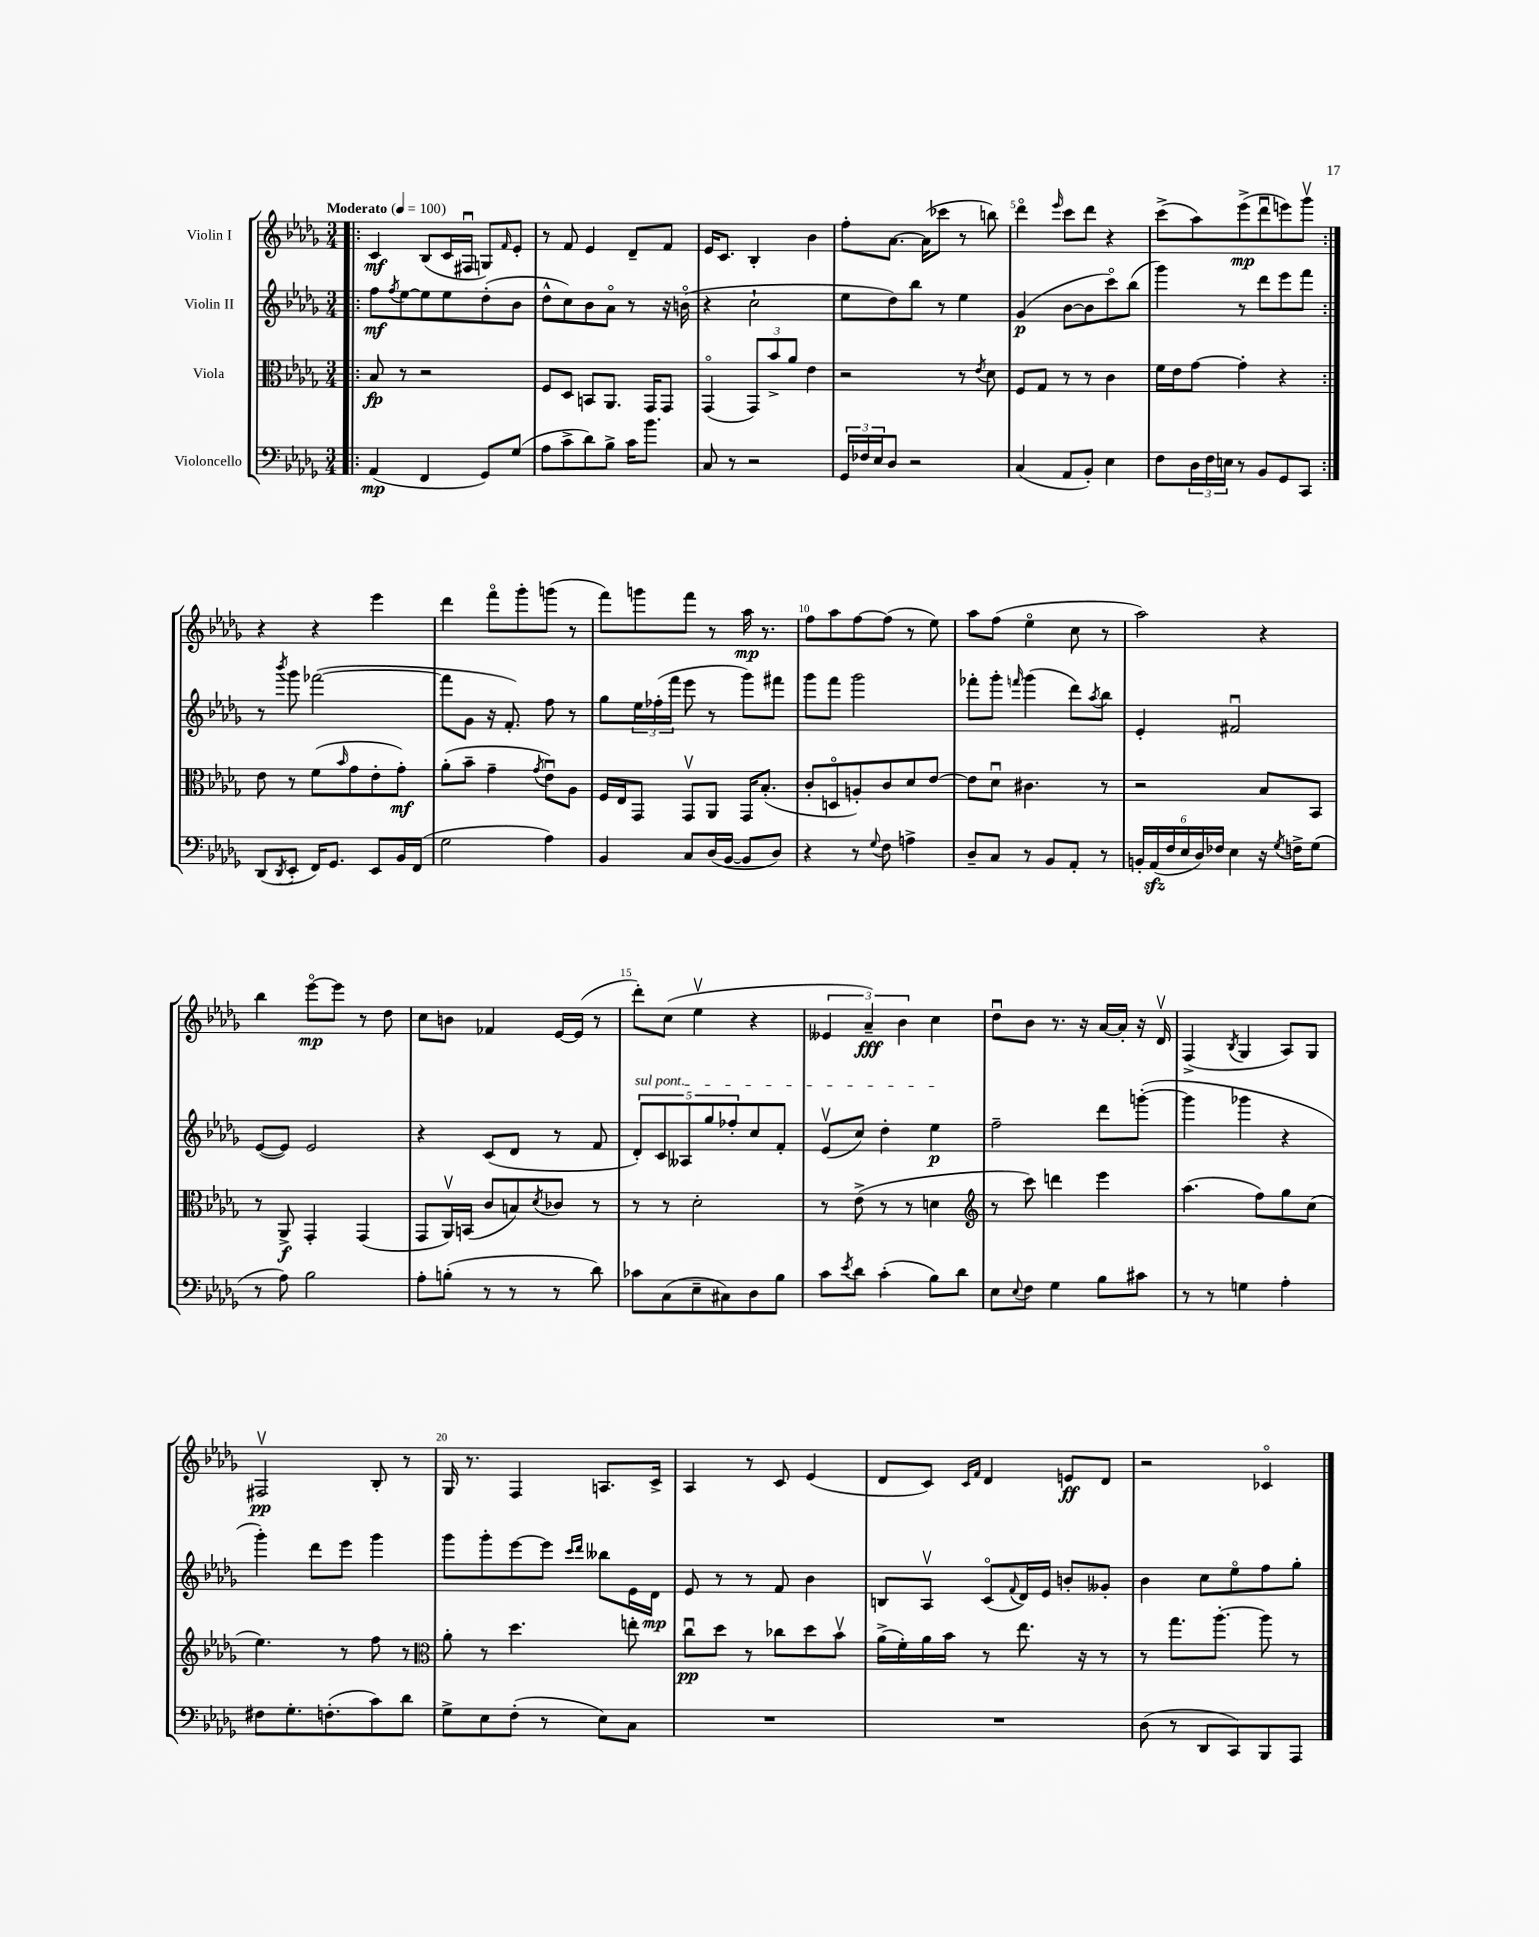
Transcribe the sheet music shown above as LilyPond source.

<<
\new StaffGroup <<
\new Staff = "s0" \with { instrumentName = "Violin I" } {
    \clef treble \key des \major \numericTimeSignature \time 3/4 \tempo "Moderato" 4 = 100
    \repeat volta 2 { \bar ".|:" c'4\mf bes8( c'16 fis16\downbow g8) \grace { f'16 } ees'8-. |
    r8 f'8 ees'4 des'8-- f'8 |
    ees'16 c'8. bes4-. bes'4 |
    f''8-. aes'8.~ aes'16( ces'''8 r8 b''8) |
    des'''4\flageolet \grace { ees'''16 } c'''8 des'''8 r4 |
    c'''8->( aes''8) ees'''8->\mp( des'''8\downbow e'''8) ges'''8\upbow | }
    r4 r4 ees'''4 |
    des'''4 f'''8\flageolet ges'''8-. g'''8( r8 |
    f'''8) g'''8 f'''8 r8 aes''16\mp r8. |
    f''8 aes''8 f''8~ f''8( r8 ees''8) |
    aes''8 f''8( ees''4\flageolet c''8 r8 |
    aes''2) r4 |
    bes''4 ees'''8~\flageolet\mp ees'''8 r8 des''8 |
    c''8 b'8 fes'4 ees'16~ ees'16( r8 |
    des'''8-.) c''8( ees''4\upbow r4 |
    \tuplet 3/2 { eeses'4 aes'4--\fff) bes'4 } c''4 |
    des''8\downbow bes'8 r8. r16 aes'16~ aes'16-. r16 des'16\upbow |
    f4->( \acciaccatura { bes8 } ges4 aes8) ges8 |
    fis2\upbow\pp bes8-. r8 |
    ges16 r8. f4 a8. c'16-> |
    aes4 r8 c'8 ees'4( |
    des'8 c'8) \grace { c'16 f'16 } des'4 e'8\ff des'8 |
    r2 ces'4\flageolet \bar "|." |
}
\new Staff = "s1" \with { instrumentName = "Violin II" } {
    \clef treble \key des \major \numericTimeSignature \time 3/4
    \repeat volta 2 { \bar ".|:" f''8\mf \acciaccatura { f''8 } ees''8~ ees''8 ees''8 des''8-.( bes'8 |
    des''8-^ c''8) bes'8 aes'8\flageolet r8 r16 b'16\flageolet( |
    r4 c''2-! |
    ees''8 des''8) bes''8 r8 ees''4 |
    ges'4\p( bes'8~ bes'8 c'''8\flageolet) bes''8( |
    ges'''4) r8 des'''8 ees'''8 f'''8 | }
    r8 \acciaccatura { bes'''8 } ges'''8 fes'''2~( |
    fes'''8 ges'8 r16 f'8.-.) f''8 r8 |
    ges''8 \tuplet 3/2 { ees''16 fes''16-.( f'''16 } ees'''8 r8 ges'''8) fis'''8 |
    ges'''8 f'''8 ges'''2 |
    fes'''8-. ges'''8-. \grace { f'''16 } ges'''4( des'''8) \acciaccatura { aes''8 } bes''8 |
    ees'4-. fis'2\downbow |
    ees'8~( ees'8) ees'2 |
    r4 c'8( des'8 r8 f'8 |
    \tuplet 5/4 { \once \override TextSpanner.bound-details.left.text = \markup { \italic "sul pont." } des'8-.\startTextSpan) c'8 aeses8 ges''8 fes''8-. } c''8 f'8-. |
    ees'8\upbow( c''8) des''4-. ees''4\p\stopTextSpan |
    f''2-- des'''8 g'''8~-.( |
    g'''4 ges'''4 r4 |
    ges'''4-.) des'''8 ees'''8 ges'''4 |
    ges'''8 ges'''8-. ees'''8~ ees'''8 \grace { c'''16 des'''16 } beses''8 ees'16 des'16\mp |
    ees'8 r8 r8 f'8 bes'4 |
    b8 aes8\upbow c'8\flageolet( \appoggiatura { f'8 } des'16) ees'16 b'8-. geses'8-. |
    bes'4 c''8 ees''8\flageolet f''8 ges''8-. \bar "|." |
}
\new Staff = "s2" \with { instrumentName = "Viola" } {
    \clef alto \key des \major \numericTimeSignature \time 3/4
    \repeat volta 2 { \bar ".|:" bes8\fp r8 r2 |
    f8 des8 b,8 aes,8. ges,16 ges,8 |
    ges,4\flageolet( \tuplet 3/2 { ges,8) bes'8-> aes'8 } ees'4 |
    r2 r8 \acciaccatura { ees'8 } des'8 |
    f8 ges8 r8 r8 c'4 |
    f'16 ees'16 ges'8~ ges'4-. r4 | }
    ees'8 r8 f'8( \grace { bes'16 } ges'8 ees'8-. ges'8-.\mf) |
    aes'8-.( bes'8-- ges'4-- \acciaccatura { ges'8 } ees'8\downbow) aes8 |
    f16 ees16 ges,8 ges,8\upbow aes,8 ges,16 bes8.-.( |
    c'8-. d8\flageolet a8-.) c'8 des'8 ees'8~ |
    ees'8 des'8\downbow cis'4. r8 |
    r2 bes8 bes,8 |
    r8 aes,8->\f ges,4-. ges,4( |
    ges,8 aes,16\upbow) b,16( c'8 b8) \acciaccatura { des'8 } ces'8 r8 |
    r8 r8 des'2-. |
    r8 ees'8->( r8 r8 d'4 |
    \clef treble r8 c'''8) d'''4 ees'''4 |
    aes''4.( f''8) ges''8 c''8( |
    ees''4.) r8 f''8 r8 |
    \clef alto aes'8-. r8 des''4. e''8-. |
    c''8\downbow\pp des''8 r8 ces''8 des''8 bes'8\upbow |
    aes'16->( f'16-.) aes'16 bes'16 r8 ees''8. r16 r8 |
    r8 ges''8. aes''8.~-. aes''8 r8 \bar "|." |
}
\new Staff = "s3" \with { instrumentName = "Violoncello" } {
    \clef bass \key des \major \numericTimeSignature \time 3/4
    \repeat volta 2 { \bar ".|:" aes,4\mp( f,4 ges,8) ges8( |
    aes8 c'8-> des'8) bes8-> c'16 bes'8. |
    c8 r8 r2 |
    \tuplet 3/2 { ges,16 fes16 ees16 } des8 r2 |
    c4( aes,8 bes,8-.) ees4 |
    f8 \tuplet 3/2 { des16 f16 e16 } r8 bes,8 ges,8 c,8 | }
    des,8( \acciaccatura { des,8 } ees,8-. f,16) ges,8. ees,8 bes,16 f,16( |
    ges2 aes4) |
    bes,4 c8 des16( bes,16~ bes,8 des8) |
    r4 r8 \appoggiatura { ges8 } f8 a4-> |
    des8-- c8 r8 bes,8 aes,8-. r8 |
    \tuplet 6/4 { b,16-. aes,16\sfz( f16 ees16 des16) fes16 } ees4 r16 \acciaccatura { ges8 } f16-> ges8( |
    r8 aes8) bes2 |
    aes8-. b8-.( r8 r8 r8 des'8) |
    ces'8 c8( ees8-- cis8) des8 bes8 |
    c'8 \acciaccatura { ees'8 } des'8 c'4-.( bes8) des'8 |
    ees8 \appoggiatura { ees8 } f8 ges4 bes8 cis'8 |
    r8 r8 g4 aes4-. |
    fis8 ges8.-. f8.-.( c'8) des'8 |
    ges8-> ees8 f8-.( r8 ees8) c8 |
    R2. |
    R2. |
    des8( r8 des,8 c,8) bes,,8 aes,,8 \bar "|." |
}
>>
>>
\layout { \context { \Score \override BarNumber.break-visibility = ##(#f #t #t) barNumberVisibility = #(every-nth-bar-number-visible 5) } }
